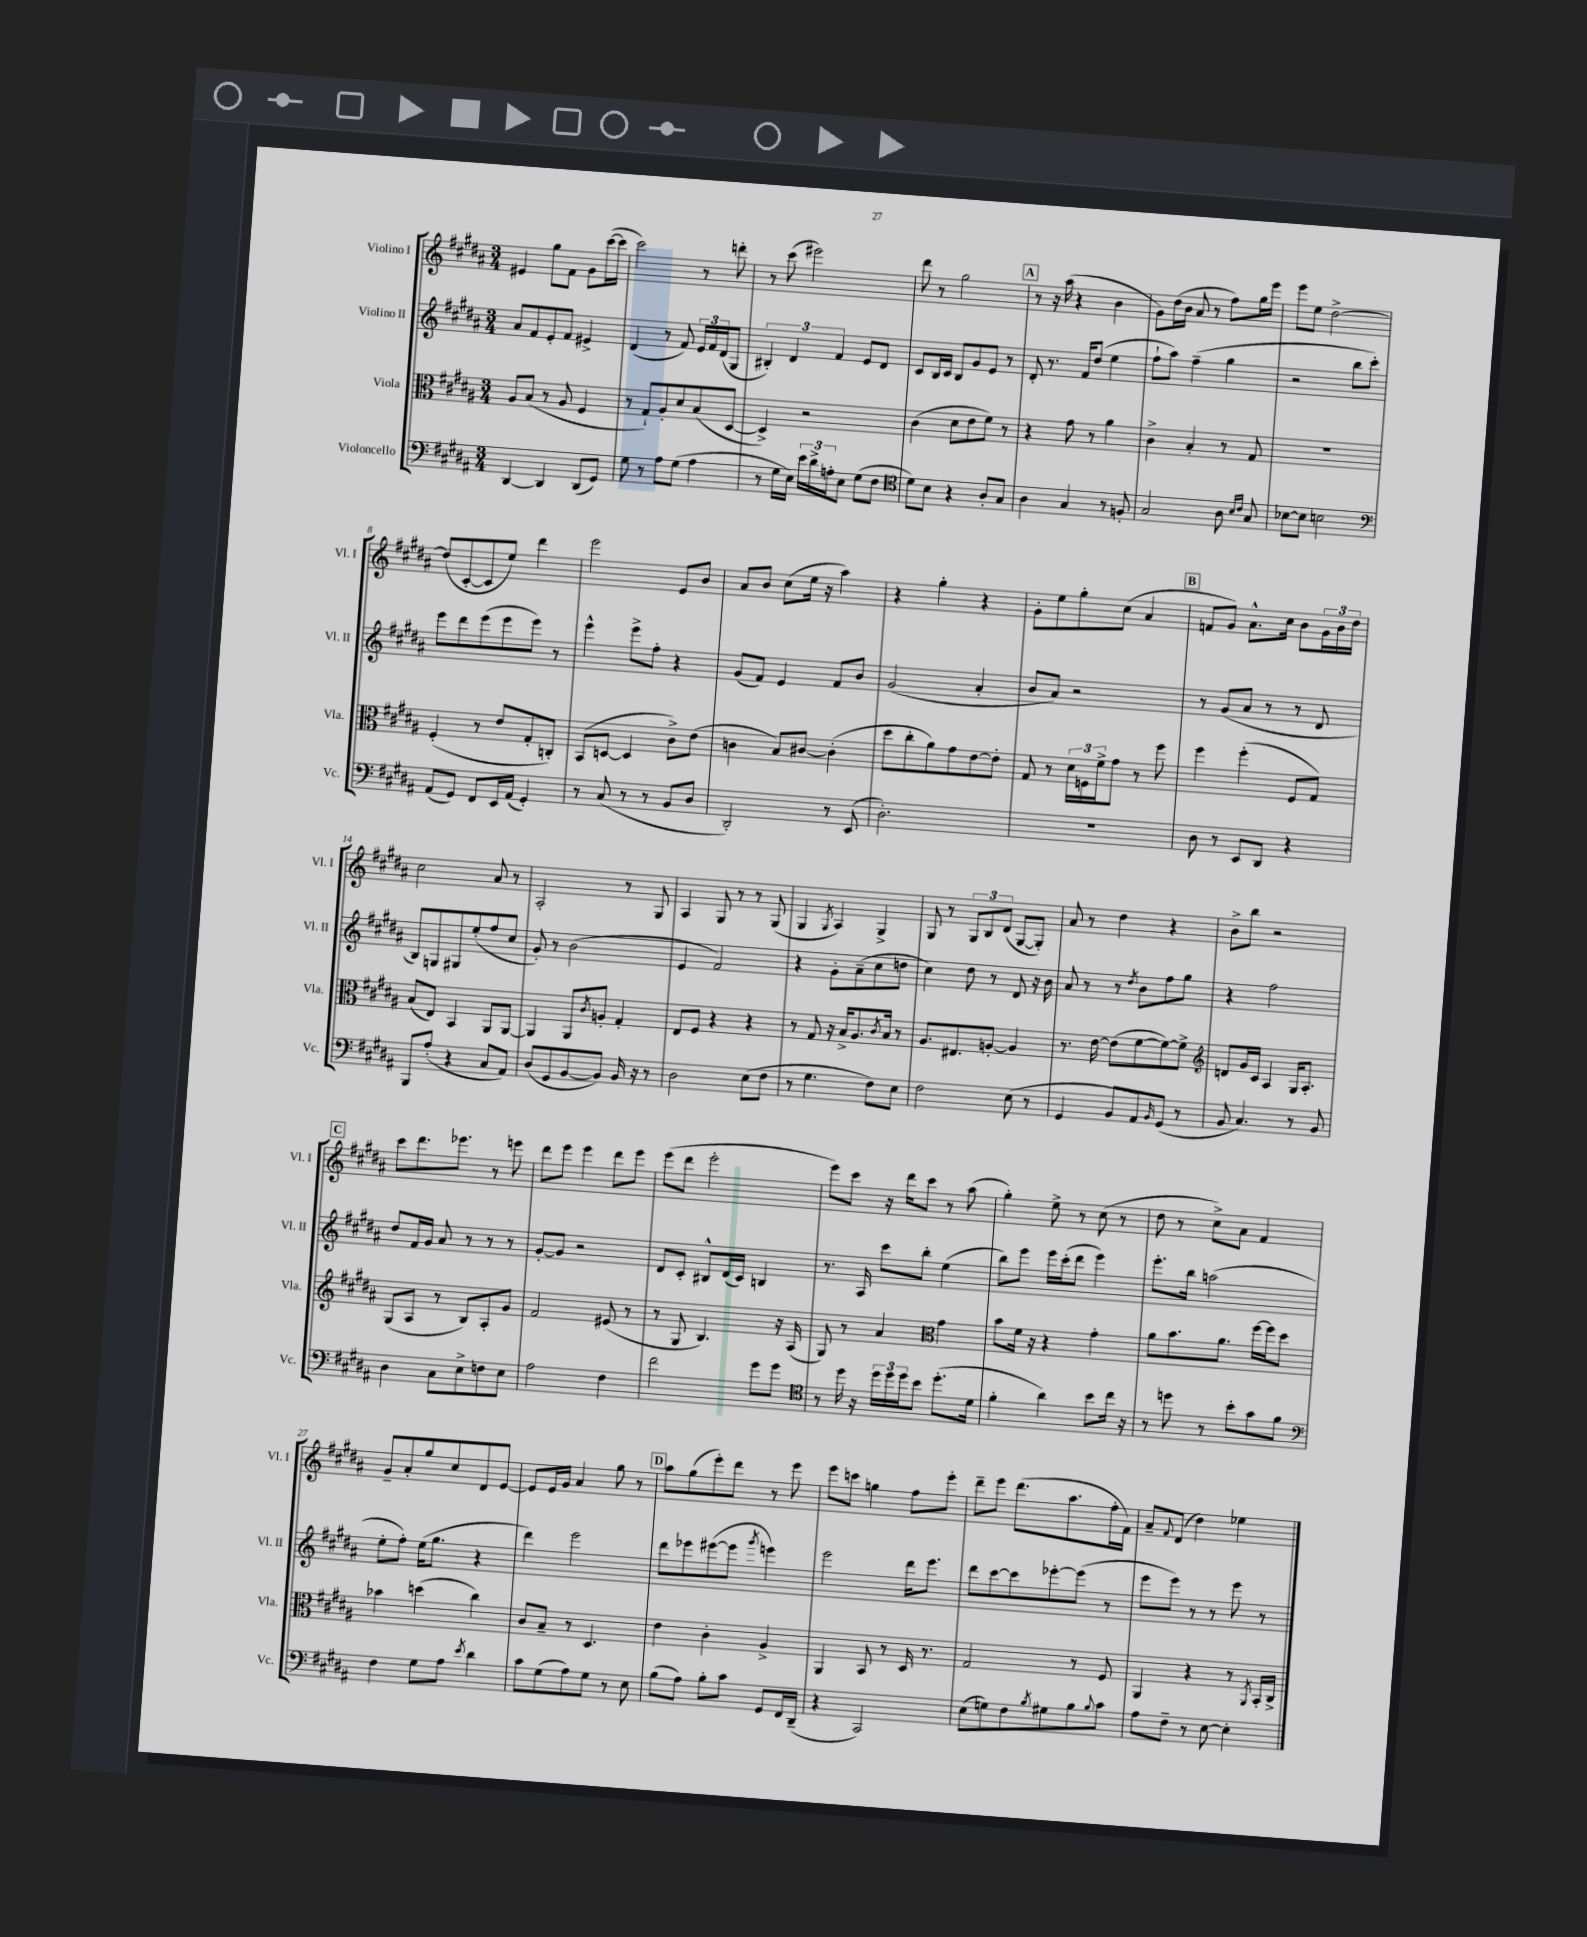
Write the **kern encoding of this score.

**kern	**kern	**kern	**kern
*staff4	*staff3	*staff2	*staff1
*clefF4	*clefC3	*clefG2	*clefG2
*k[f#c#g#d#a#]	*k[f#c#g#d#a#]	*k[f#c#g#d#a#]	*k[f#c#g#d#a#]
*M3/4	*M3/4	*M3/4	*M3/4
[4DD#	8A#	8a#	4e#
.	(8B	8f#	.
4DD#]	8r	8e'	8gg#
.	8A#	8f#	8f#
(8DD#	4F#	4e#^	8g#
8GG#)	.	.	([16ccc#
.	.	.	16ccc#]
=	=	=	=
8G#	8r	(4d#	2ccc#)
8r	8G#`)	.	.
8A#	8A#'	8r	.
(8G#	8d#	8f#)	.
4A#	(8B	24e	8r
.	.	24f#	.
.	.	(24d#	.
.	[8D#	8G#	8ddd'
=	=	=	=
8r	4D#^])	6B#')	8r
16G#	.	.	(8ccc#
.	.	6d#	.
16E)	.	.	.
24e	2r	.	2eee#)
24d#^	.	.	.
24A'	.	6f#	.
8E	.	.	.
(8G#	.	8e	.
8F#	.	8d#	.
=	=	=	=
*clefC4	*	*	*
8d#)	(4c#	8c#	8ddd#
8B	.	16B	8r
.	.	16c#	.
4r	8d#	8B	2gg#
.	8e	8g#	.
8A#'	8f#)	8e	.
8G#	8r	8r	.
=	=	=	=
4A#	4r	8d#'	8r
.	.	8.r	16r
.	.	.	(16aa#
4G#	8g#	.	4r
.	.	16f#	.
.	8r	(8dd#	.
8r	4a#	4ee	4b
8F'	.	.	.
=	=	=	=
2G#	4c#^	8ff#`	8g#)
.	.	8aa#)	(16dd#
.	.	.	16b
.	4B'	(4ff#~	8a#
.	.	.	8r
8A#	8r	4gg#	8ff#)
16qqB	.	.	.
16qqc#	.	.	.
8G#	8G#	.	16gg#
.	.	.	16eee
=	=	=	=
[8B-	2.r	2r	8eee
8B-]	.	.	8ee
2B	.	.	[2dd#^
.	.	8bb	.
.	.	8ccc#')	.
=	=	=	=
*clefF4	*	*	*
(8AA#	(4F#'	8eee	(8dd#]
8GG#)	.	8ddd#	[8c#'
8FF#	8r	(8eee	8c#]
16EE	8e	8eee	8ee)
(16AA#	.	.	.
4GG#')	8G#'	8eee)	4ddd#
.	8C')	8r	.
=	=	=	=
8r	(8BB	4eee^^	2eee
(8C#	[8D	.	.
8r	4D]	8eee^	.
8r	.	8ff#'	.
8BB	8c#^)	4r	8e
8D#	(8e	.	8b
=	=	=	=
2DD#')	4c	(8g#	8a#
.	.	8f#)	8b
.	8B)	4e	(8cc#
.	[8c#	.	16ee
.	.	.	16r
8r	(4c#']	8f#	4aa#)
(8EE	.	8b	.
=	=	=	=
2.D#')	8dd#	(2g#	4r
.	8cc#'	.	.
.	8a#)	.	4gg#'
.	8g#	.	.
.	[8e	4a#'	4r
.	8e']	.	.
=	=	=	=
2.r	8G#	8b	8g#'
.	8r	8a#)	8ee
.	24d#	2r	8gg#'
.	24F	.	.
.	24f#^	.	.
.	8g#	.	(8cc#
.	8r	.	4a#
.	8ff#	.	.
=	=	=	=
8D#	4ff#	8r	8f
8r	.	(8g#	8g#)
8EE	(4ff#'	8a#	8.a#^^
8DD#	.	8r	.
.	.	.	16cc#
4r	8F#	8r	8b
.	8G#)	8d#	24g#
.	.	.	24b
.	.	.	24dd#
=	=	=	=
8BBB	(8B	8B)	2cc#
(8A#'	8E)	8G	.
4r	4BB	8G#	.
.	.	(8ee'	.
8C#	8AA#	8ff#	8a#
8AA#)	[8AA#	8cc#	8r
=	=	=	=
(8D#	4AA#]	8g#')	2A#'
8GG#	.	8r	.
[8BB	8AA#	(2b	.
.	8qc#	.	.
8BB])	8A'	.	.
16BB	4G#'	.	8r
16r	.	.	.
8r	.	.	8G#
=	=	=	=
2D#	8E	4e	4A#
.	8F#	.	.
.	4r	2f#)	8G#
.	.	.	8r
(8E	4r	.	8r
8F#	.	.	(8G#
=	=	=	=
8r	8r	4r	4G#
4.G#	8G#	.	.
.	.	.	8qG#
.	16r	8g#'	4A#)
.	16B^	.	.
.	8.A#	(8a#~	.
8F#)	.	8cc#	4G#^
.	8qc#	.	.
.	16B	.	.
8E	8r	8dd	.
=	=	=	=
2F#	8.A#	4cc#)	8G#
.	.	.	8r
.	8.E#	.	.
.	.	8dd#	12G#
.	.	.	12B
.	[8A'	8r	.
.	.	.	(12d#
(8E	4A]	8d#	[8G#
8r	.	16r	8G#'])
.	.	16b	.
=	=	=	=
4GG#	8.r	8a#	8a#
.	.	8r	8r
.	[16e	.	.
8BB	(8e]	8r	4dd#
.	.	8qdd#	.
8AA#)	[8f#	8b	.
16qqBB	.	.	.
(8GG#	8f#_)	8ff#	4r
8r	8f#^]	8gg#	.
=	=	=	=
*	*clefG2	*	*
8BB	8d	4r	8b^
4.C#)	16g#	.	8bb
.	16c#	.	.
.	4A#	2ff#	2r
8r	16G#	.	.
.	8.A#'	.	.
8BB	.	.	.
=	=	=	=
4D#	(8G#	8dd#	8ccc#
.	8A#	16f#	8.ddd#
.	.	16g#	.
8C#	8r	8a#	.
.	.	.	8.eee-
8E^	8B)	8r	.
8F	8A#'	8r	8r
8E	8g#	8r	8eee
=	=	=	=
2A#	2f#	[8g#'	8ddd#
.	.	8g#]	8eee
.	.	2r	4eee
4F#	(8e#	.	8ddd#
.	8r	.	8eee
=	=	=	=
2f#	8r	8d#	(8eee
.	8G#	8c#'	8ddd#
.	4.B)	8B#^^	2eee'
.	.	(16d#	.
.	.	16c#)	.
8g#	.	4B	.
8g#	16r	.	.
.	(16A#	.	.
=	=	=	=
*clefC4	*	*	*
8r	8G#)	8.r	8eee)
16dd#	8r	.	8ccc#
16r	.	16A#	.
24dd#	4a#	8ccc#	16r
24dd#	.	.	.
.	.	.	16ddd#
24dd#	.	.	.
8b	.	8bb'	8ccc#
*	*clefC3	*	*
(8.dd#'	4g#	(4ee	8r
.	.	.	(8aa#
16d#	.	.	.
=	=	=	=
4f#'	8b	8bb)	4gg#')
.	16f#	8eee	.
.	16r	.	.
4a#)	4r	16eee	8ee^
.	.	(16ccc#'	.
.	.	8ddd#	8r
8b	4g#'	4eee)	(8cc#
16cc#	.	.	8r
16r	.	.	.
=	=	=	=
8r	8a#	8.eee'	8dd#
8dd	8.b	.	8r
.	.	16bb	.
8r	.	(2aa	8cc#^)
.	8.a#	.	.
8b'	.	.	8a#
8g#	[16ff#	.	4f#
.	16ff#]	.	.
8f#	8dd#	.	.
=	=	=	=
*clefF4	*	*	*
4F#	4b-	8ee'	8g#~
.	.	8ff#')	8a#'
8G#	(4dd	(16ee	8gg#
.	.	8.gg#	.
8A#	.	.	8cc#
8qe	.	.	.
4d#	4cc#)	4r	8d#
.	.	.	[8e
=	=	=	=
8c#	8c#	4ddd#)	8e]
(8G#	8B~	.	16e
.	.	.	16g#
8A#)	8r	2eee	4a#
8G#	4.D#	.	.
8r	.	.	8gg#
8E	.	.	8r
=	=	=	=
(8B	4e	8ddd#	8aa#
8A#)	.	8eee-	(8gg#
8B'	4c#'	([8eee#	8eee')
8c#	.	8eee#]	8ddd#
.	.	8qggg#	.
8GG#	4A#^	4eee)	8r
16FF#	.	.	8eee
(16DD#~	.	.	.
=	=	=	=
4r	4AA#	2eee	8eee
.	.	.	8ccc
2CC#)	8BB	.	4gg
.	8r	.	.
.	16D#	16ddd#	8ff#
.	8.r	8.eee	.
.	.	.	8eee'
=	=	=	=
(8E	2G#	8ddd#	8ddd#~
8G)	.	[8ccc#	8eee
8F#	.	8ccc#]	(8.ddd#
8qB	.	.	.
8G#	.	[8eee-'	.
.	.	.	8.aa#
8B	8r	(8eee-]	.
8qqB	.	.	.
8c#	8F#	8r	16ff#'
.	.	.	16f#)
=	=	=	=
8A#	4AA#	8eee	8a#~
.	.	.	8qqf#
8F#~	.	8eee)	(8d#
8r	4r	8r	4dd#)
[8E	.	8r	.
4E']	8r	8eee	4ee-
.	8qAA#	.	.
.	16BB'	8r	.
.	16C#^	.	.
==	==	==	==
*-	*-	*-	*-
